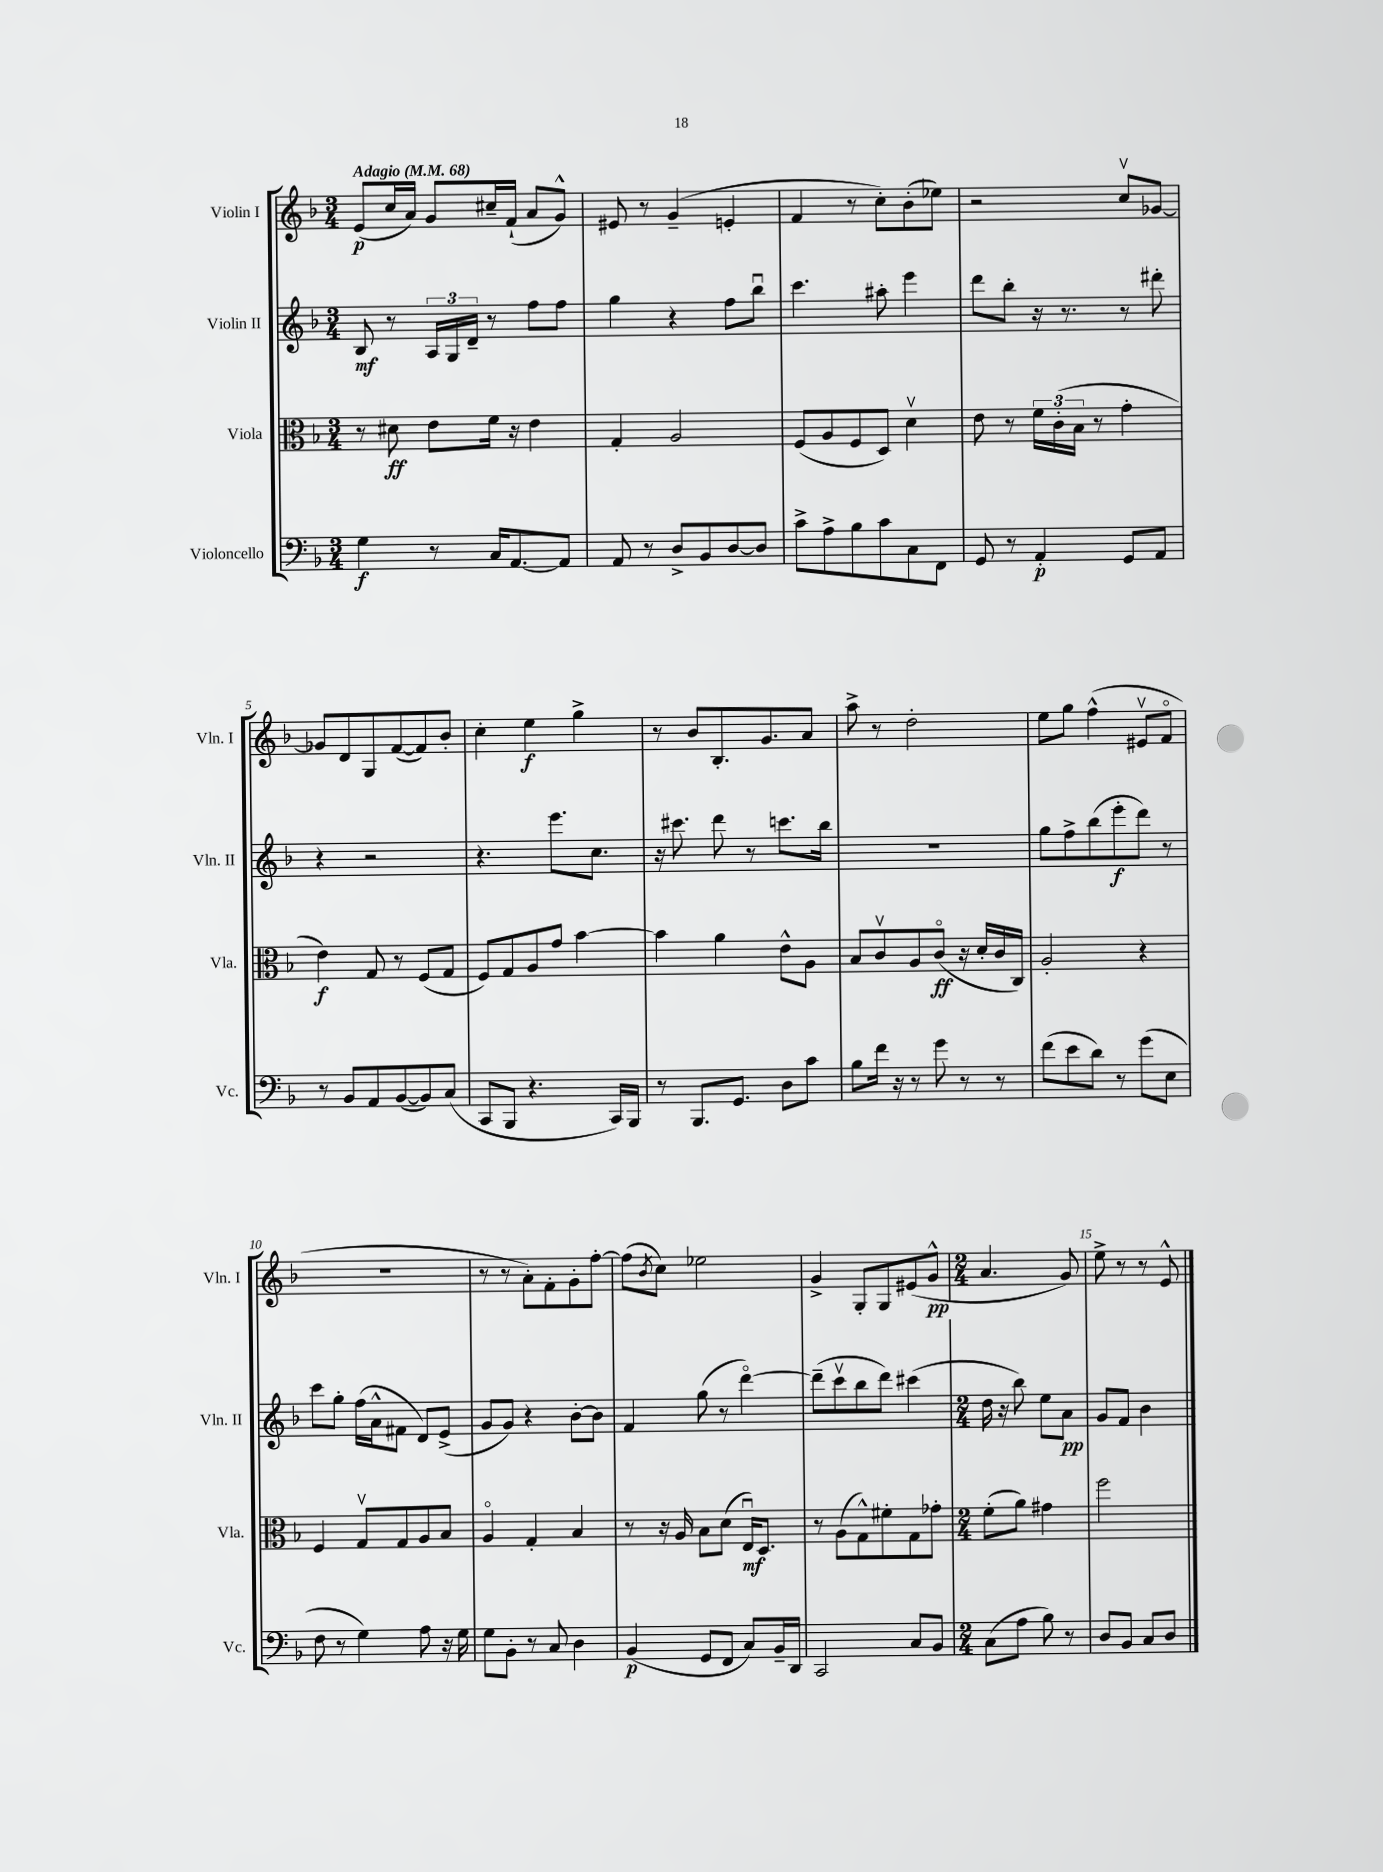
<<
\new StaffGroup <<
\new Staff = "s0" \with { instrumentName = "Violin I" shortInstrumentName = "Vln. I" } {
    \clef treble \key f \major \numericTimeSignature \time 3/4 \tempo "Adagio" 4 = 68
    e'8\p( c''16 a'16) g'8 cis''16-- f'16-!( a'8 g'8-^) |
    eis'8 r8 g'4--( e'4-. |
    f'4 r8 c''8-.) bes'8-.( ees''8) |
    r2 c''8\upbow ges'8~ |
    ges'8 d'8 g8 f'8~( f'8) bes'8-. |
    c''4-. e''4\f g''4-> |
    r8 bes'8 bes8.-. g'8. a'8 |
    a''8-> r8 d''2-. |
    e''8 g''8 f''4-^( eis'8\upbow f'8\flageolet |
    R2. |
    r8 r8 a'8-.) f'8-. g'8-. f''8~-. |
    f''8( \acciaccatura { bes'8 } c''8) ees''2 |
    g'4-> g8-. g8 eis'8( g'8-^\pp |
    \numericTimeSignature \time 2/4 a'4. g'8) |
    e''8-> r8 r8 e'8-^ \bar "|." |
}
\new Staff = "s1" \with { instrumentName = "Violin II" shortInstrumentName = "Vln. II" } {
    \clef treble \key f \major \numericTimeSignature \time 3/4
    bes8\mf r8 \tuplet 3/2 { a16 g16 d'16-- } r8 f''8 f''8 |
    g''4 r4 f''8 bes''8\downbow |
    c'''4. ais''8-. e'''4 |
    d'''8 bes''8-. r16 r8. r8 dis'''8-. |
    r4 r2 |
    r4. e'''8. c''8. |
    r16 cis'''8. d'''8 r8 c'''8. bes''16 |
    R2. |
    g''8 f''8-> bes''8( e'''8-.\f d'''8) r8 |
    c'''8 g''8-. f''16( a'16-^ fis'8 d'8) e'8->( |
    g'8 g'8) r4 bes'8~-. bes'8 |
    f'4 g''8( r8 d'''4~\flageolet) |
    d'''8--( c'''8\upbow bes''8 d'''8) cis'''4( |
    \numericTimeSignature \time 2/4 d''16 r16 bes''8) e''8 a'8\pp |
    g'8 f'8 bes'4 \bar "|." |
}
\new Staff = "s2" \with { instrumentName = "Viola" shortInstrumentName = "Vla." } {
    \clef alto \key f \major \numericTimeSignature \time 3/4
    r8 dis'8\ff e'8 f'16 r16 e'4 |
    g4-. a2 |
    f8( a8 f8 d8) d'4\upbow |
    e'8 r8 \tuplet 3/2 { f'16 c'16-.( bes16 } r8 g'4-. |
    e'4\f) g8 r8 f8( g8 |
    f8) g8 a8 g'8 bes'4~ |
    bes'4 a'4 e'8-^ a8 |
    bes8 c'8\upbow a8 c'8\flageolet\ff( r16 d'16-. c'16 c16) |
    a2-. r4 |
    f4 g8\upbow g8 a8 bes8 |
    a4\flageolet g4-. bes4 |
    r8 r16 a16 bes8 d'8( e16\downbow\mf) d8. |
    r8 a8( g8-^) fis'8-. g8 ges'8-. |
    \numericTimeSignature \time 2/4 f'8-.( a'8) gis'4 |
    f''2 \bar "|." |
}
\new Staff = "s3" \with { instrumentName = "Violoncello" shortInstrumentName = "Vc." } {
    \clef bass \key f \major \numericTimeSignature \time 3/4
    g4\f r8 c16 a,8.~ a,8 |
    a,8 r8 d8-> bes,8 d8~ d8 |
    c'8-> a8-> bes8 c'8 c8 f,8 |
    g,8 r8 a,4-.\p g,8 a,8 |
    r8 bes,8 a,8 bes,8~( bes,8) c8( |
    c,8 bes,,8 r4. c,16) bes,,16 |
    r8 bes,,8. g,8. d8 c'8 |
    bes8 f'16 r16 r8 g'8 r8 r8 |
    f'8( e'8 d'8) r8 g'8( e8 |
    f8 r8 g4) a8 r16 g16 |
    g8 bes,8-. r8 c8 d4 |
    bes,4\p( g,8 f,8 c8) bes,16-- d,16 |
    c,2 c8 bes,8 |
    \numericTimeSignature \time 2/4 c8( a8 bes8) r8 |
    d8 bes,8 c8 d8 \bar "|." |
}
>>
>>
\layout { \context { \Score \override BarNumber.break-visibility = ##(#f #t #t) barNumberVisibility = #(every-nth-bar-number-visible 5) } }
